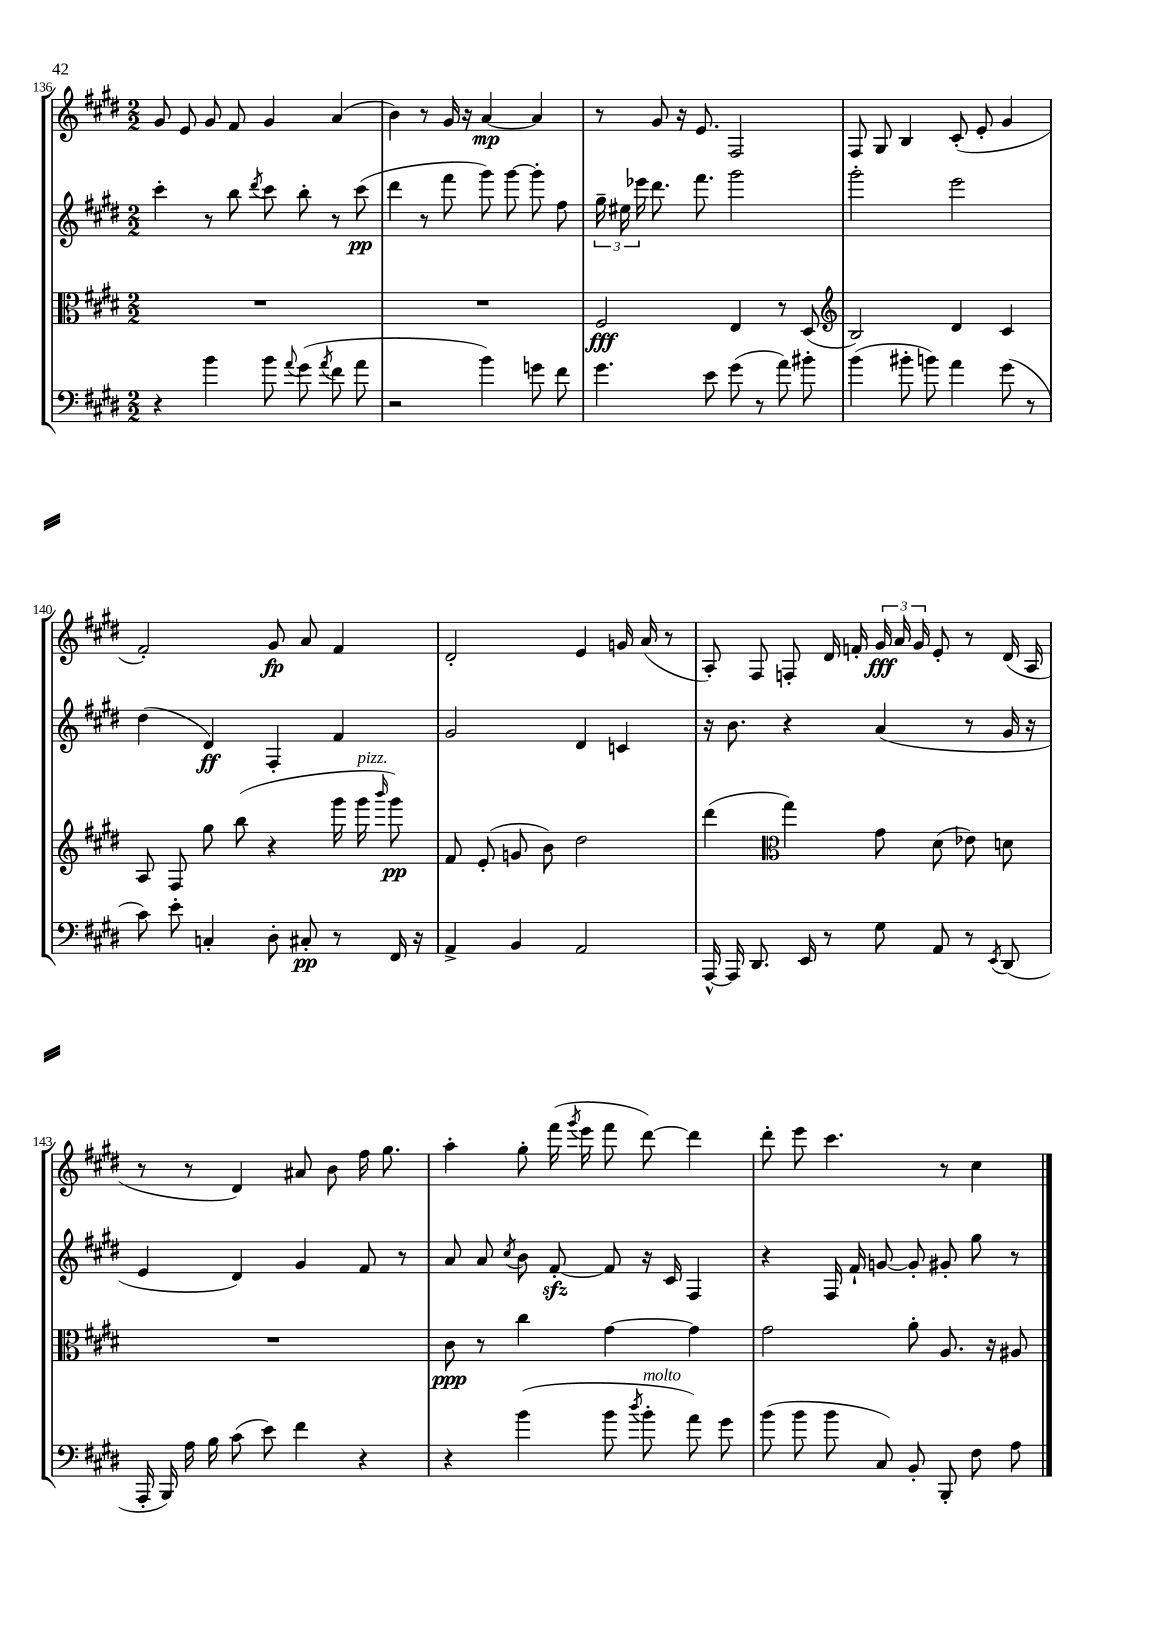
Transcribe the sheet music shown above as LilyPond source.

<<
\new StaffGroup <<
\new Staff = "s0" {
    \clef treble \key e \major \numericTimeSignature \time 2/2
    \autoBeamOff gis'8 e'8 gis'8 fis'8 gis'4 a'4( |
    b'4) r8 gis'16 r16 a'4~\mp a'4 |
    r8 gis'8 r16 e'8. fis2 |
    fis8 gis8 b4 cis'8-.( e'8-. gis'4 |
    fis'2-.) gis'8\fp a'8 fis'4 |
    dis'2-. e'4 g'16 a'16( r8 |
    a8-.) fis8 f8-. dis'16 f'16-. \tuplet 3/2 { gis'16\fff a'16 gis'16 } e'8-. r8 dis'16( a16 |
    r8 r8 dis'4) ais'8 b'8 fis''16 gis''8. |
    a''4-. gis''8-. fis'''16( \acciaccatura { gis'''8 } e'''16 fis'''8 dis'''8~) dis'''4 |
    dis'''8-. e'''8 cis'''4. r8 cis''4 \bar "|." |
}
\new Staff = "s1" {
    \clef treble \key e \major \numericTimeSignature \time 2/2
    \autoBeamOff cis'''4-. r8 b''8 \acciaccatura { dis'''8 } cis'''8 b''8-. r8 cis'''8\pp( |
    dis'''4 r8 fis'''8 gis'''8) gis'''8~ gis'''8-. fis''8 |
    \tuplet 3/2 { gis''16-- eis''16 ees'''16 } dis'''8. fis'''8. gis'''2 |
    gis'''2-. e'''2 |
    dis''4( dis'4\ff) fis4-. fis'4 |
    gis'2 dis'4 c'4 |
    r16 b'8. r4 a'4( r8 gis'16 r16 |
    e'4 dis'4) gis'4 fis'8 r8 |
    a'8 a'8 \acciaccatura { cis''8 } b'8 fis'8~-.\sfz fis'8 r16 cis'16 fis4 |
    r4 fis16 fis'16-! g'8~ g'8-. gis'8-. gis''8 r8 \bar "|." |
}
\new Staff = "s2" {
    \clef alto \key e \major \numericTimeSignature \time 2/2
    \autoBeamOff R1 |
    R1 |
    fis2\fff e4 r8 dis8( |
    \clef treble b2) dis'4 cis'4 |
    a8 fis8 gis''8 b''8( r4 gis'''16 gis'''16^\markup { \italic "pizz." } \grace { b'''16 } gis'''8\pp) |
    fis'8 e'8-.( g'8 b'8) dis''2 |
    dis'''4( \clef alto gis''4) gis'8 dis'8( ees'8) d'8 |
    R1 |
    cis'8\ppp r8 cis''4 gis'4~ gis'4 |
    gis'2 a'8-. a8. r16 ais8 \bar "|." |
}
\new Staff = "s3" {
    \clef bass \key e \major \numericTimeSignature \time 2/2
    \autoBeamOff r4 b'4 b'8 \appoggiatura { a'8 } gis'8( \acciaccatura { a'8 } fis'8 a'8 |
    r2 b'4) g'8 fis'8 |
    gis'4. e'8 gis'8( r8 a'8) bis'8-. |
    b'4( bis'8-. b'8) a'4 gis'8( r8 |
    cis'8) e'8-. c4-. dis8-. cis8-.\pp r8 fis,16 r16 |
    a,4-> b,4 a,2 |
    a,,16~-^ a,,16 dis,8. e,16 r8 gis8 a,8 r8 \acciaccatura { e,8 } dis,8( |
    a,,16-. b,,16) a16 b16 cis'8( e'8) fis'4 r4 |
    r4 b'4( b'8 \acciaccatura { dis''8 } b'8-.^\markup { \italic "molto" } a'8) gis'8 |
    b'8( b'8 b'8 cis8) b,8-. b,,8-. fis8 a8 \bar "|." |
}
>>
>>
\layout { \context { \Score currentBarNumber = #136 } }
